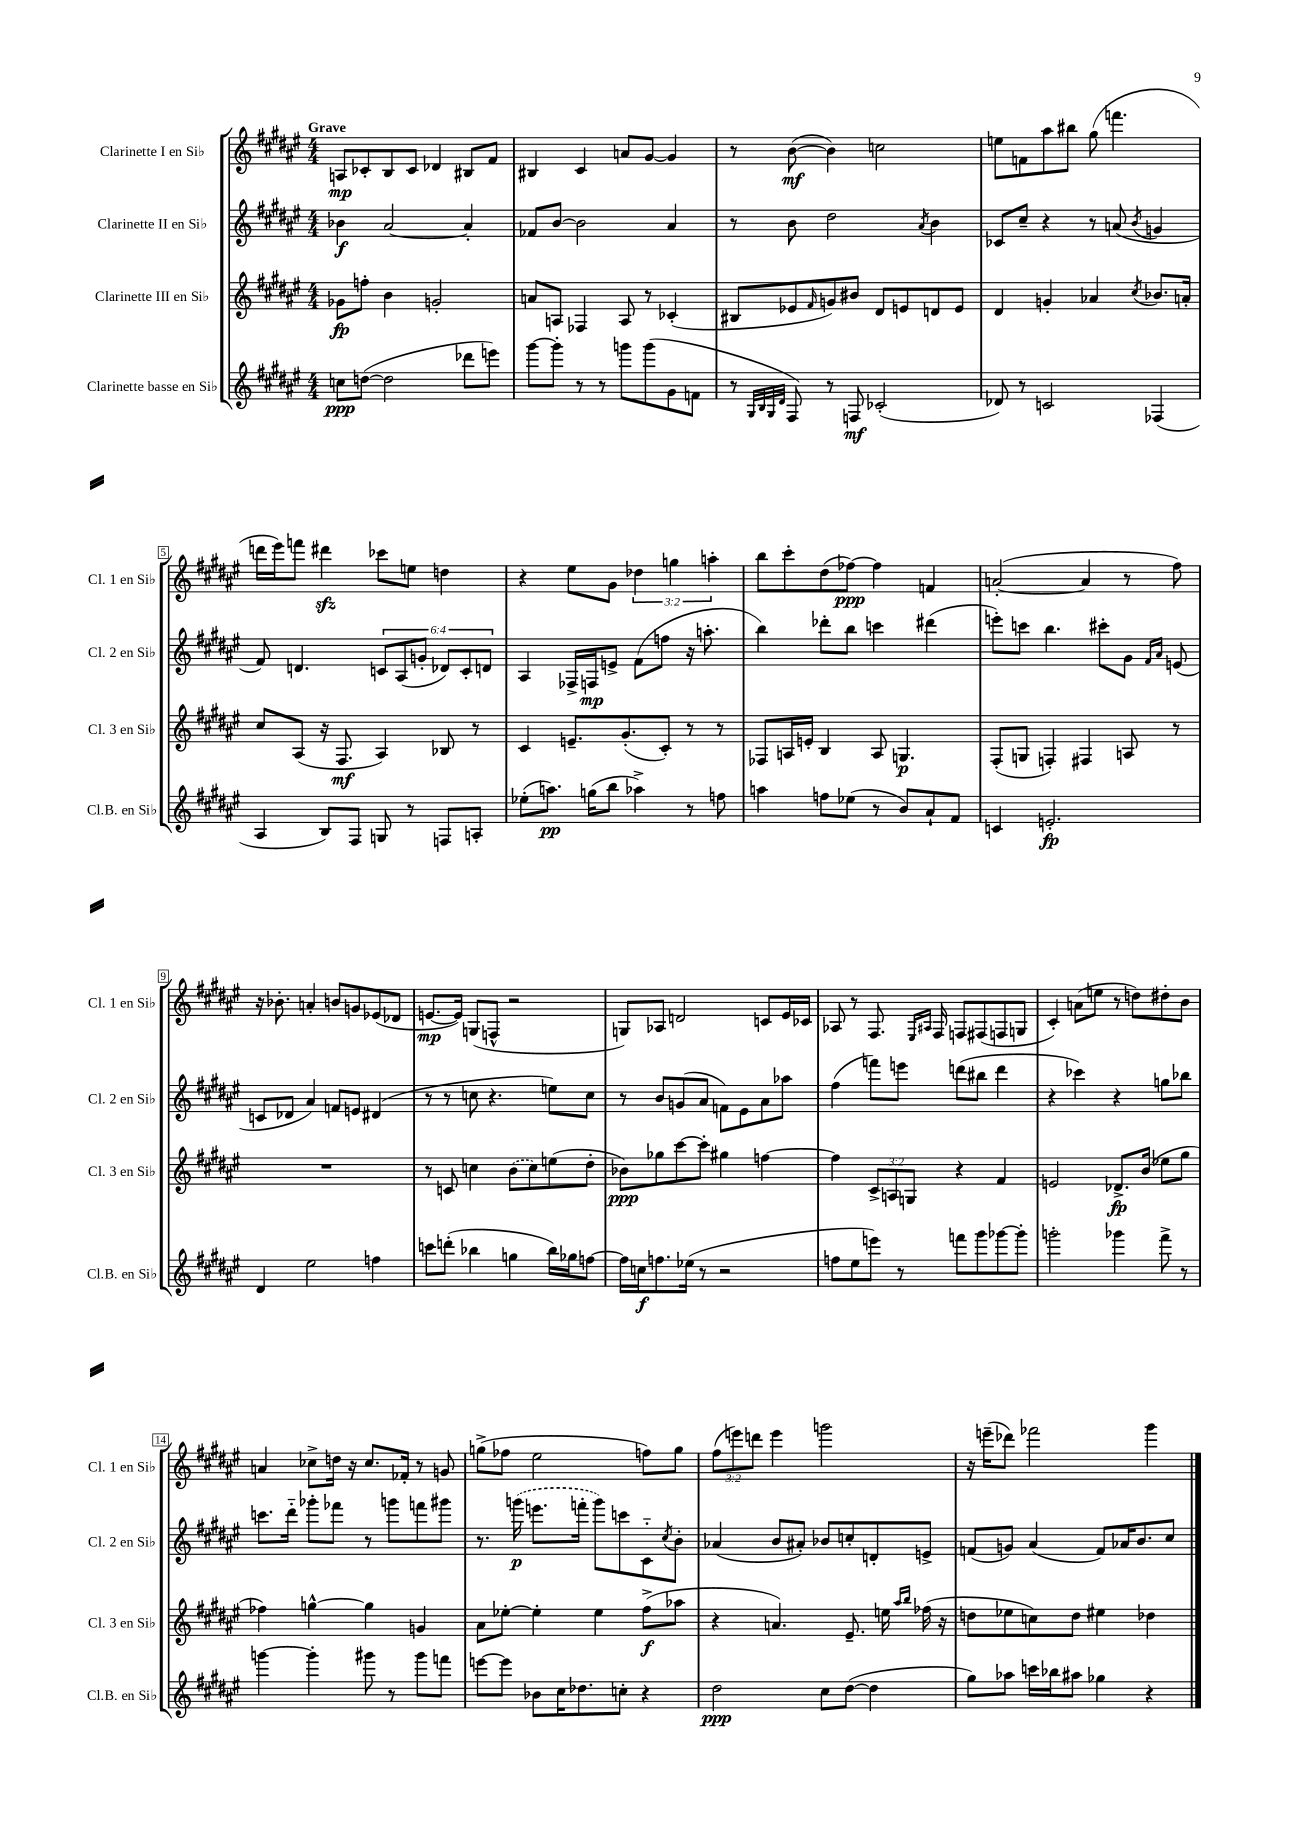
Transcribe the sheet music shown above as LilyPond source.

<<
\new StaffGroup <<
\new Staff = "s0" \with { instrumentName = "Clarinette I en Sib" shortInstrumentName = "Cl. 1 en Sib" } {
    \clef treble \key fis \major \numericTimeSignature \time 4/4 \override Staff.TupletNumber.text = #tuplet-number::calc-fraction-text \tempo "Grave"
    a8\mp ces'8-. b8 ces'8 des'4 bis8 fis'8 |
    bis4 cis'4 a'8 gis'8~ gis'4 |
    r8 b'8~\mf( b'4) c''2 |
    e''8 f'8 ais''8 bis''8 gis''8( f'''4. |
    d'''16 eis'''16) f'''8 dis'''4\sfz ces'''8 e''8 d''4 |
    r4 eis''8 gis'8 \tuplet 3/2 { des''4 g''4 a''4-. } |
    b''8 cis'''8-. dis''8( fes''8~\ppp) fes''4 f'4 |
    a'2~-.( a'4 r8 fis''8) |
    r16 bes'8.-. a'4-. b'8 g'8 ees'8( des'8 |
    e'8.~\mp e'16) g8( f8-^ r2 |
    g8) aes8 d'2 c'8 eis'16 ces'16 |
    aes8 r8 fis8. \grace { eis16 ais16 } fis16 f8 fis8( f8 g8 |
    cis'4-.) a'8( e''8 r8 d''8) dis''8-. b'8 |
    a'4 ces''8-> d''16 r16 ces''8. fes'16-. r8 g'8 |
    g''8->( fes''8 eis''2 f''8) g''8 |
    \tuplet 3/2 { fis''8( e'''8) d'''8 } e'''4 g'''2 |
    r16 e'''16--( des'''8) fes'''2 gis'''4 \bar "|." |
}
\new Staff = "s1" \with { instrumentName = "Clarinette II en Sib" shortInstrumentName = "Cl. 2 en Sib" } {
    \clef treble \key fis \major \numericTimeSignature \time 4/4 \override Staff.TupletNumber.text = #tuplet-number::calc-fraction-text
    bes'4\f ais'2~ ais'4-. |
    fes'8 b'8~ b'2 ais'4 |
    r8 b'8 dis''2 \acciaccatura { ais'8 } b'4 |
    ces'8 cis''8-- r4 r8 a'8( \acciaccatura { b'8 } g'4 |
    fis'8) d'4. \tuplet 6/4 { c'8 ais8( g'8-. des'8) c'8-. d'8 } |
    ais4 fes16-> f16\mp e'8-> fis'8( f''8 r16 a''8.-. |
    b''4) des'''8-. b''8 c'''4 dis'''4( |
    e'''8-.) c'''8 b''4. cis'''8-. gis'8 \grace { fis'16 ais'16 } e'8( |
    c'8 des'8 ais'4) f'8 e'8 dis'4( |
    r8 r8 c''8 r4. e''8) c''8 |
    r8 b'8 g'8( ais'8 f'8) eis'8 ais'8 aes''8 |
    fis''4( f'''8) e'''8 d'''8( bis''8 d'''4 |
    r4 ces'''4) r4 g''8 bes''8 |
    c'''8. dis'''16-_ ges'''8-. fes'''8 r8 g'''8 f'''8 gis'''8 |
    r8. \once \slurDashed g'''16\p( e'''8. f'''16-. g'''8) c'''8 cis'8-_ \acciaccatura { cis''8 } b'8-. |
    aes'4( b'8 ais'8-.) bes'8 c''8-. d'8-. e'8-> |
    f'8( g'8) ais'4( f'8) aes'16 b'8. cis''8 \bar "|." |
}
\new Staff = "s2" \with { instrumentName = "Clarinette III en Sib" shortInstrumentName = "Cl. 3 en Sib" } {
    \clef treble \key fis \major \numericTimeSignature \time 4/4 \override Staff.TupletNumber.text = #tuplet-number::calc-fraction-text
    ges'8\fp f''8-. b'4 g'2-. |
    a'8 a8 fes4 a8 r8 ces'4-.( |
    bis8 ees'8 \grace { fis'16 } g'8) bis'8 dis'8 e'8 d'8 e'8 |
    dis'4 g'4-. aes'4 \acciaccatura { cis''8 } bes'8. a'16-. |
    cis''8 ais8( r16 fis8.\mf ais4) bes8 r8 |
    cis'4 e'8.-- gis'8.-.( cis'8-.) r8 r8 |
    fes8 a16 e'16-. b4 a8 g4.\p |
    fis8-.( g8 f4-.) fis4 a8 r8 |
    R1 |
    r8 c'8 c''4 \once \slurDashed b'8( c''8) e''8( dis''8-. |
    bes'8\ppp) ges''8 cis'''8~ cis'''8-. gis''4 f''4~ |
    f''4 \tuplet 3/2 { cis'8-> a8 g8 } r4 fis'4 |
    e'2 des'8.->\fp b'16( ees''8 gis''8 |
    fes''4) g''4~-^ g''4 g'4 |
    ais'8 ees''8~-. ees''4-. ees''4 fis''8->\f( aes''8 |
    r4 a'4.) eis'8.-- e''16 \grace { ais''16 b''16 } fes''16( r16 |
    d''8 ees''8 c''8) d''8 eis''4 des''4 \bar "|." |
}
\new Staff = "s3" \with { instrumentName = "Clarinette basse en Sib" shortInstrumentName = "Cl.B. en Sib" } {
    \clef treble \key fis \major \numericTimeSignature \time 4/4
    c''8\ppp d''8~( d''2 des'''8 e'''8) |
    gis'''8~ gis'''8-. r8 r8 g'''8 g'''8( gis'8 f'8 |
    r8 \grace { gis32 b32 gis32 dis'32 } fis8) r8 f8\mf ces'2-.( |
    des'8) r8 c'2 fes4( |
    ais4 b8) fis8 g8 r8 f8 a8-. |
    ees''8-.( a''8.\pp) g''16( b''8 aes''4->) r8 f''8 |
    a''4 f''8 ees''8( r8 b'8) ais'8-! fis'8 |
    c'4 e'2.-.\fp |
    dis'4 eis''2 f''4 |
    c'''8 d'''8-.( bes''4 g''4 bes''16) ges''16 f''8~ |
    f''16 c''16\f f''8. ees''16( r8 r2 |
    f''8 eis''8 e'''8) r8 f'''8 gis'''8 ges'''8~ ges'''8-. |
    g'''2-. ges'''4 fis'''8-> r8 |
    g'''4~ g'''4-. gis'''8 r8 gis'''8 f'''8 |
    e'''8~ e'''8 bes'8 cis''16 des''8. c''8-. r4 |
    dis''2\ppp cis''8 dis''8~( dis''4 |
    gis''8) aes''8 c'''16 bes''16 ais''8 ges''4 r4 \bar "|." |
}
>>
>>
\layout { \context { \Score \override BarNumber.stencil = #(make-stencil-boxer 0.1 0.3 ly:text-interface::print) } }
